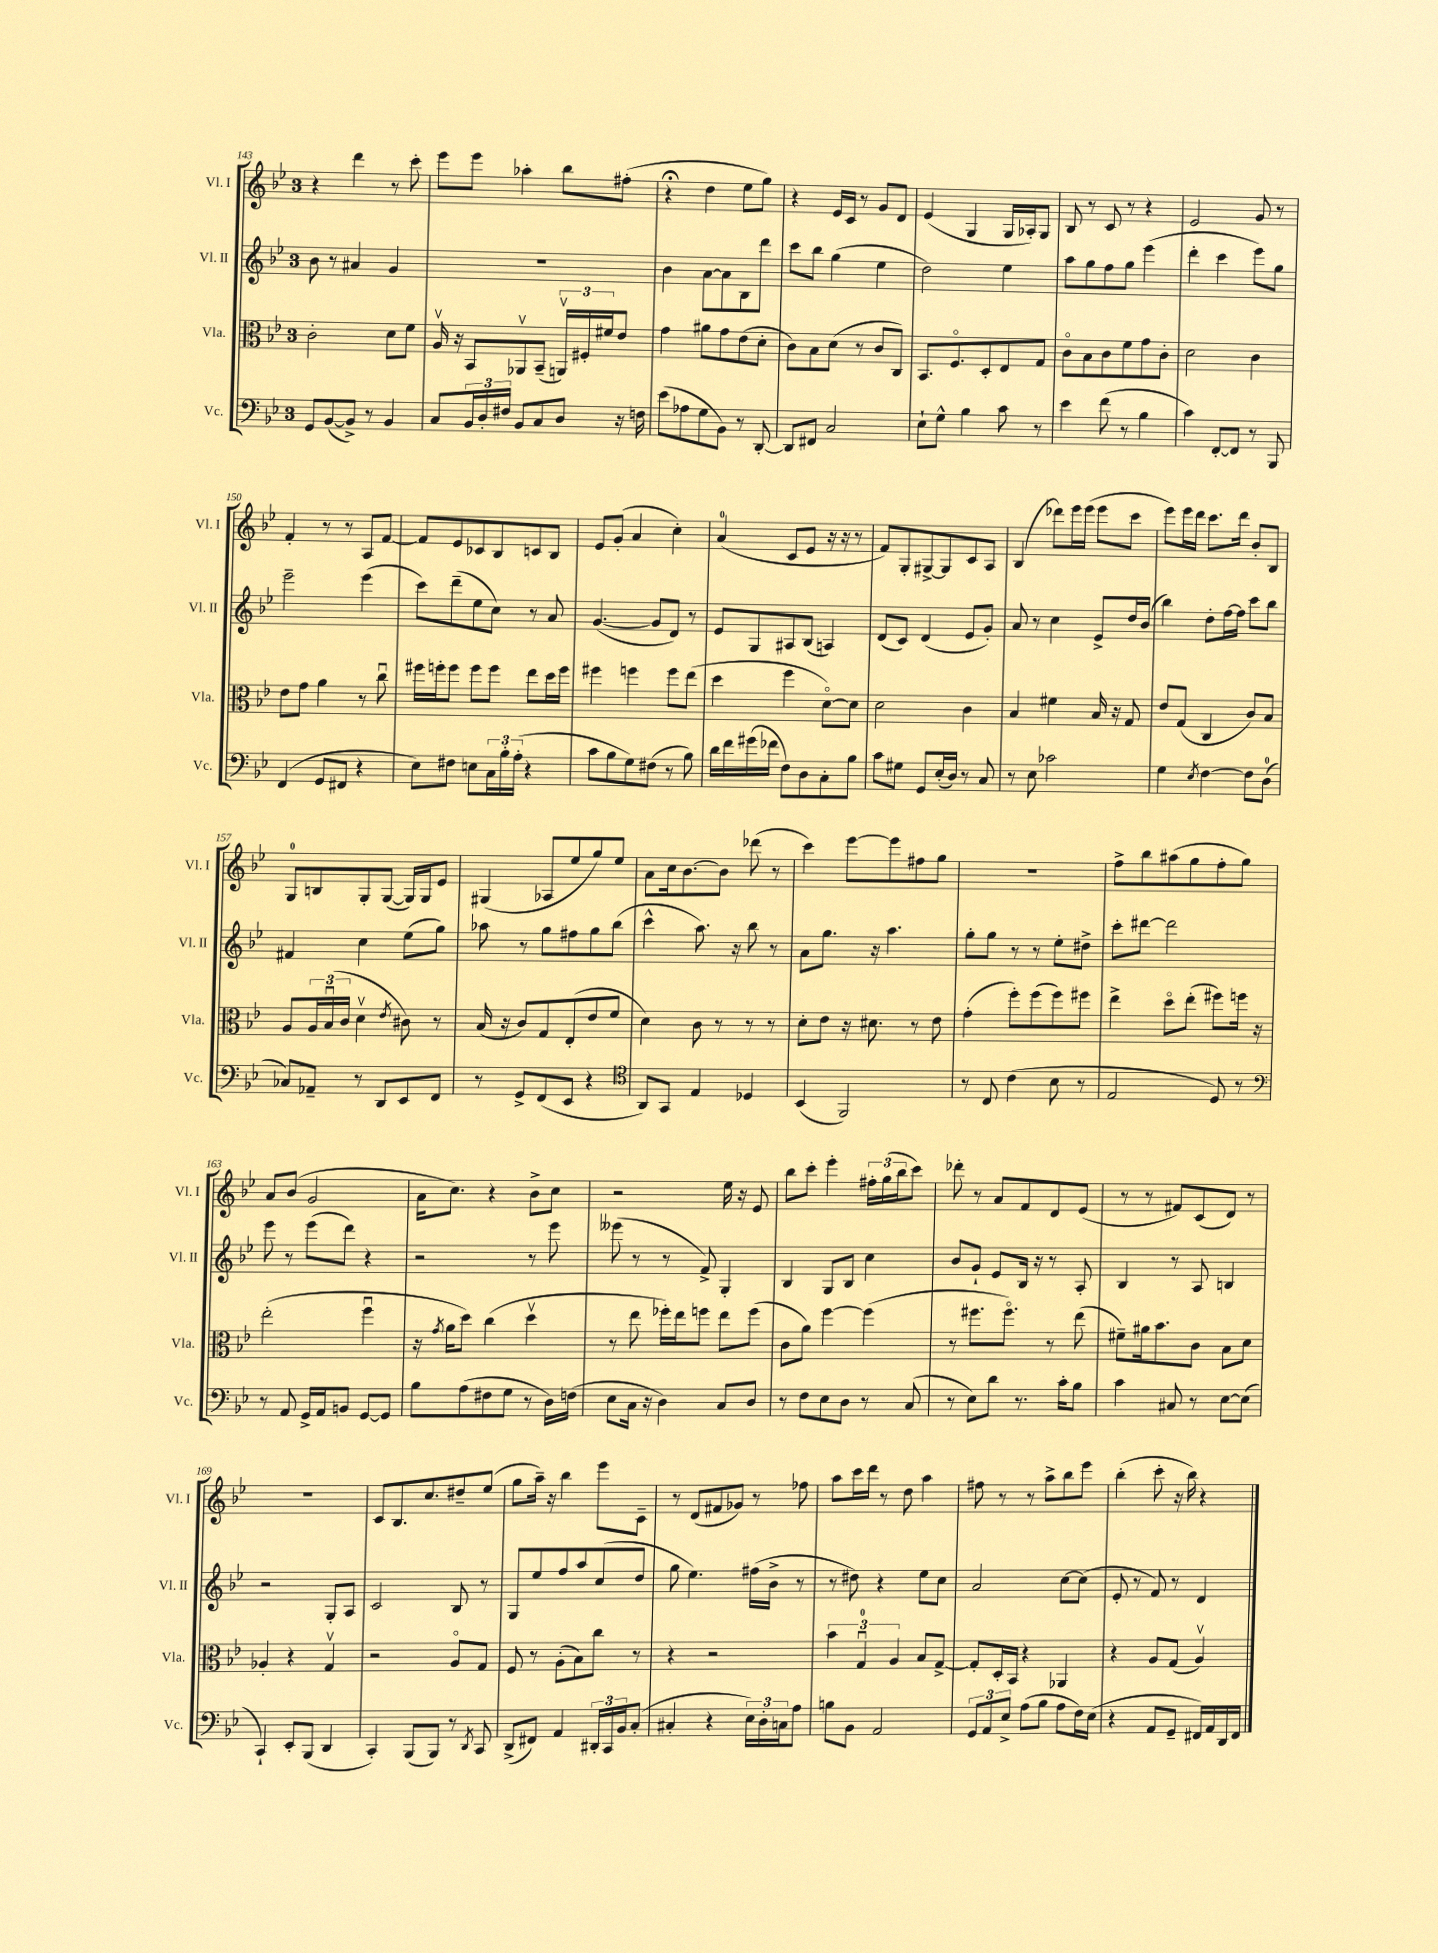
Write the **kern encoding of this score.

**kern	**kern	**kern	**kern
*staff4	*staff3	*staff2	*staff1
*clefF4	*clefC3	*clefG2	*clefG2
*k[b-e-]	*k[b-e-]	*k[b-e-]	*k[b-e-]
*M3/4	*M3/4	*M3/4	*M3/4
8GG/L	2c'\	8b-\	4r
([8BB-/	.	8r	.
8BB-^/]J)	.	4a#/	4ddd\
8r	.	.	.
4BB-/	8d\L	4g/	8r
.	8f\J	.	8ccc'\
=	=	=	=
8C/L	16Av/	2.r	8eee-\L
.	16r	.	.
24BB-/L	8BB-/L	.	8eee-\J
24D'/	.	.	.
24F#/JJ	.	.	.
8BB-/L	8AA-v/	.	4aa-'\
8C/	(8BB-~/J	.	.
8D/J	24AAv/LL)	.	8bb-\L
.	24F#'/	.	.
.	24f#/J	.	.
16r	8e-/J	.	(8ff#'\J
16F\	.	.	.
=	=	=	=
(8e-\L	4g\	4b-\	4r;
8A-\	.	.	.
8G\	8a#\L	[8a\L	4dd\
8BB-\J)	8g\	8a\]	.
8r	(8e-\	8B-\	8ee-\L
[8DD'/	8d'\J	8ddd\J	8gg\J)
=	=	=	=
8DD/]L	8c\L)	8ccc\L	4r
8FF#/J	8B-\	8bb-\J	.
2C/	(8d\J	(4gg\	16e-/LL
.	.	.	16c/JJ
.	8r	.	8r
.	8c/L	4ee-\	8g/L
.	8C/J)	.	8d/J
=	=	=	=
8E-`\L	8.BB-/L	2dd\)	(4e-/
8G^^\J	.	.	.
.	8.Fo/	.	.
4B-\	.	.	4G/
.	8D'/	.	.
8c\	8E-/	4ee-\	16G/LL
.	.	.	16A-'/J)
8r	8G/J	.	8G/J
=	=	=	=
4e-\	8co\L	8aa\L	8B-/
.	8B-\	8gg\	8r
(8f\	8c\	8ff\	8c/
8r	8f\	8gg\J	8r
4B-\	8g\	(4eee-\	4r
.	8c'\J	.	.
=	=	=	=
4c\)	2d\	4ddd'\	2e-/
[8FF'/L	.	4ccc\	.
8FF/]J	.	.	.
8r	4c\	8eee-\L)	8g/
8BBB-/	.	8gg\J	8r
=	=	=	=
(4FF/	8e-\L	2eee-~\	4f'/
.	8g\J	.	.
8GG/L	4a\	.	8r
8FF#/J	.	.	8r
4r	8r	(4eee-\	8A/L
.	8ccu\	.	[8f/J
=	=	=	=
8E-\L)	16ff#\LL	8ccc\L)	8f/]L
.	16ff'\J	.	.
8F#\J	8ff\J	(8ddd~\	8e-/
8E\L	8ff\L	8ee-\	8c-/
24C\L	8ff\J	8cc\J)	8B-/
24B-'\	.	.	.
(24A'\JJ	.	.	.
4r	8ee-\L	8r	8c/
.	16dd\L	8a/	8B-/J
.	16ff\JJ	.	.
=	=	=	=
8c\L	4ff#\	([4.g/	8e-/L
8B-\	.	.	(8g'/J
8G\)	4ff\	.	4a/
(8F#\J	.	8g/]L	.
8r	8ff\L	8d/J)	4cc'\)
8B-\)	(8ee-\J	8r	.
=	=	=	=
16d\LL	4dd\	8e-/L	(4a/
16f\	.	.	.
(16g#\	.	8G/	.
16f-\JJ	.	.	.
8F\L)	4ff\	8A#/	8c/L
8D\	.	(8B-/J	8e-/J
8C'\	[8do\L)	4A/)	16r
.	.	.	16r
8B-\J	8d\]J	.	8r
=	=	=	=
8c\L	2d\	(8d/L	8f/L)
8G#\J	.	8c/J)	8G'/
8GG/L	.	(4d/	[8G#^/
(16E-'/L	.	.	8G#/]
16D/JJ)	.	.	.
8r	4c\	8e-/L	8c/
8C/	.	8g'/J)	8A/J
=	=	=	=
8r	4B-/	8a/	(4B-/
8E-\	.	8r	.
2c-\	4f#\	4cc\	8ddd-\L)
.	.	.	16eee-\L
.	.	.	(16eee-\JJ
.	16B-/	8e-^/L	8eee-\L
.	16r	.	.
.	8G/	16dd/L	8ccc\J
.	.	(16b-/JJ	.
=	=	=	=
4G\	8e-/L	4bb-\)	8eee-\L)
.	(8G/J	.	16eee-\L
.	.	.	16ddd\JJ
8qE-/	.	.	.
[4F\	4C/	8dd'\L	8.ccc\L
.	.	[16ff\L	.
.	.	16ff\]JJ	16ddd\Jk
8F\]L	8c/L)	8ccc\L	8b-'/L
(8D\J	8B-/J	8bb-\J	8B-/J
=	=	=	=
8C-/L)	8A/L	4f#/	8G/L
8AA-~/J	24A/L	.	8B/
.	(24B-u/	.	.
.	24c/JJ	.	.
8r	4dv\	4cc\	8G'/
8DD/L	.	.	([8G/J
.	8qe-/	.	.
8EE-/	8c#\)	(8ee-\L	16G/]LL)
.	.	.	16G/J
8FF/J	8r	8gg\J)	8e-/J
=	=	=	=
8r	(16B-/	8aa-\	(4G#/
.	16r	.	.
8GG^/L	8c/L)	8r	.
(8FF/	8G/	8gg\L	8A-/L
8EE-/J	(8E-'/	8ff#\	8ee-/
4r	8e-/	8gg\	8gg/)
.	8f/J	(8bb-\J	8ee-/J
=	=	=	=
*clefC4	*	*	*
8AA/L)	4d\)	4ccc^^\	8a\L
8GG/J	.	.	16cc\k
.	.	.	[8.b-\
4E-/	8c\	8.aa\)	.
.	8r	.	8b-\]J
.	.	16r	.
4D-/	8r	8bb-\	(8ddd-\
.	8r	8r	8r
=	=	=	=
(4BB-/	8d'\L	8a\L	4ccc\)
.	8e-\J	8.gg\J	.
2FF/)	16r	.	[8eee-\L
.	8.d#\	16r	.
.	.	4.aa\	8eee-\]
.	8r	.	8ff#\
.	8e-\	.	8gg\J
=	=	=	=
8r	(4g'\	8gg'\L	2.r
8C/	.	8gg\J	.
(4c\	8ff'\L)	8r	.
.	(8ff\	8r	.
8B-\	8ff\)	8ee-'\L	.
8r	8ff#\J	8dd#^\J	.
=	=	=	=
2E-/	4ee-^\	8ccc'\L	8ff^\L
.	.	[8ddd#\J	8bb-\
.	8ddo\L	2ddd#\]	(8aa#\
.	(8ee-'\J	.	8gg\
8D/)	8ff#\L)	.	8ff'\
8r	16ff\Jk	.	8gg\J)
.	16r	.	.
=	=	=	=
*clefF4	*	*	*
8r	(2ee-'\	8eee-\	8a/L
8AA/	.	8r	(8b-/J
16GG^/LL	.	(8eee-\L	2g/
16AA/J	.	.	.
8BB/J	.	8ddd\J)	.
[8GG/L	4ffu\	4r	.
8GG/]J	.	.	.
=	=	=	=
8B-\L	16r	2r	16a\LK
.	8qg/	.	.
.	16a\LK	.	8.cc\J)
(8A\	8dd\J)	.	.
8F#\	(4cc\	.	4r
8G\J	.	.	.
8r	4ddv\	8r	8b-^\L
16D\LL)	.	8eee-\	8cc\J
(16F\JJ	.	.	.
=	=	=	=
8E-\L	8r	(8eee--\	2r
16C\Jk	8ee-\	8r	.
16r	.	.	.
4D\)	16ff-'\LL)	8r	.
.	16ee-\J	.	.
.	8ff\J	8f^/)	.
8C/L	8ee-\L	4G'/	16ee-\
.	.	.	16r
8D/J	(8ff\J	.	8e-/
=	=	=	=
8r	8c\L	4B-/	8bb-\L
8F\L	8a\J)	.	8ccc'\J
8E-\	[4ff\	8G/L	4eee-'\
8D\J	.	8B-/J	.
8r	(4ff\]	4cc\	24ff#'\LL
.	.	.	(24gg\
.	.	.	24bb-\J
(8C/	.	.	8ccc\J)
=	=	=	=
8r	8r	8b-/L	8ddd-'\
8E-\L)	8.ff#\L	8g`/J	8r
8d\J	.	8e-/L	8a/L
.	8.ff#o\J)	.	.
8.r	.	16B-/Jk	8f/
.	.	16r	.
.	8r	8r	8d/
16c'\LK	.	.	.
8B-\J	(8ee-\	8A'/	(8e-/J
=	=	=	=
4c\	8f#~\L)	4B-/	8r
.	16a#\k	.	8r
.	8.b-\	.	.
8C#/	.	8r	8f#/L)
8r	8c\J	8A/	(8c/
[8E-\L	8B-\L	4B/	8d/J)
(8E-\]J	8d\J	.	8r
=	=	=	=
4CC`/)	4A-'/	2r	2.r
8EE-'/L	4r	.	.
(8BBB-/J	.	.	.
4DD/	4Gv/	8G'/L	.
.	.	8A/J	.
=	=	=	=
4CC'/)	2r	2c/	8c/L
.	.	.	8.B-/
(8BBB-/L	.	.	.
.	.	.	8.cc/
8BBB-/J)	.	.	.
8r	8Ao/L	8B-/	8dd#~/
8qDD/	.	.	.
8CC/	8G/J	8r	(8ee-/J
=	=	=	=
(8DD^/L	8F/	8G/L	8gg\L
8FF#/J)	8r	8ee-/	16aa~\Jk)
.	.	.	16r
4AA/	(8A'\L	8ff/	4bb-\
.	8B-\)	8aa/	.
24DD#'/LL	8cc\J	(8cc/	8eee-\L
24CC/	.	.	.
24BB-/J	.	.	.
(8C'/J	8r	8dd/J	8c~\J
=	=	=	=
4C#'/	4r	8gg\	8r
.	.	4.ee-\)	(8d/L
4r	2r	.	8f#/
.	.	.	8g-/J)
24E-\LL)	.	(16ff#\LL	8r
24D'\	.	.	.
.	.	16b-^\JJ	.
24C\J	.	.	.
8A\J	.	8r	8ff-\
=	=	=	=
8B\L	6b-\	8r	8aa\L
8BB-\J	.	8dd#\)	16ccc\L
.	6Gu/	.	.
.	.	.	16ddd\JJ
2AA/	.	4r	8r
.	6A/	.	.
.	.	.	8dd\
.	8B-/L	8ee-\L	4aa\
.	[8G^/J	8cc\J	.
=	=	=	=
12GG/L	8G'/]L	2a/	8ff#\
12AA/	.	.	.
.	16D'/L	.	8r
12E-^/J	.	.	.
.	16BB-/JJ	.	.
(8A\L	4r	.	8r
8B-\J	.	.	8aa^\L
8A\L	4AA-/	[8cc\L	8bb-\
16F\L)	.	(8cc\]J	8eee-\J
(16E-\JJ	.	.	.
=	=	=	=
4r	4r	8e-'/	(4bb-'\
.	.	8r	.
8AA/L	8A/L	8f/)	8ccc'\
8GG~/J	(8G/J	8r	16r
.	.	.	16bb-\)
16FF#/LL)	4Av/)	4d/	4r
16AA/	.	.	.
16DD/	.	.	.
16FF#/JJ	.	.	.
==	==	==	==
*-	*-	*-	*-
